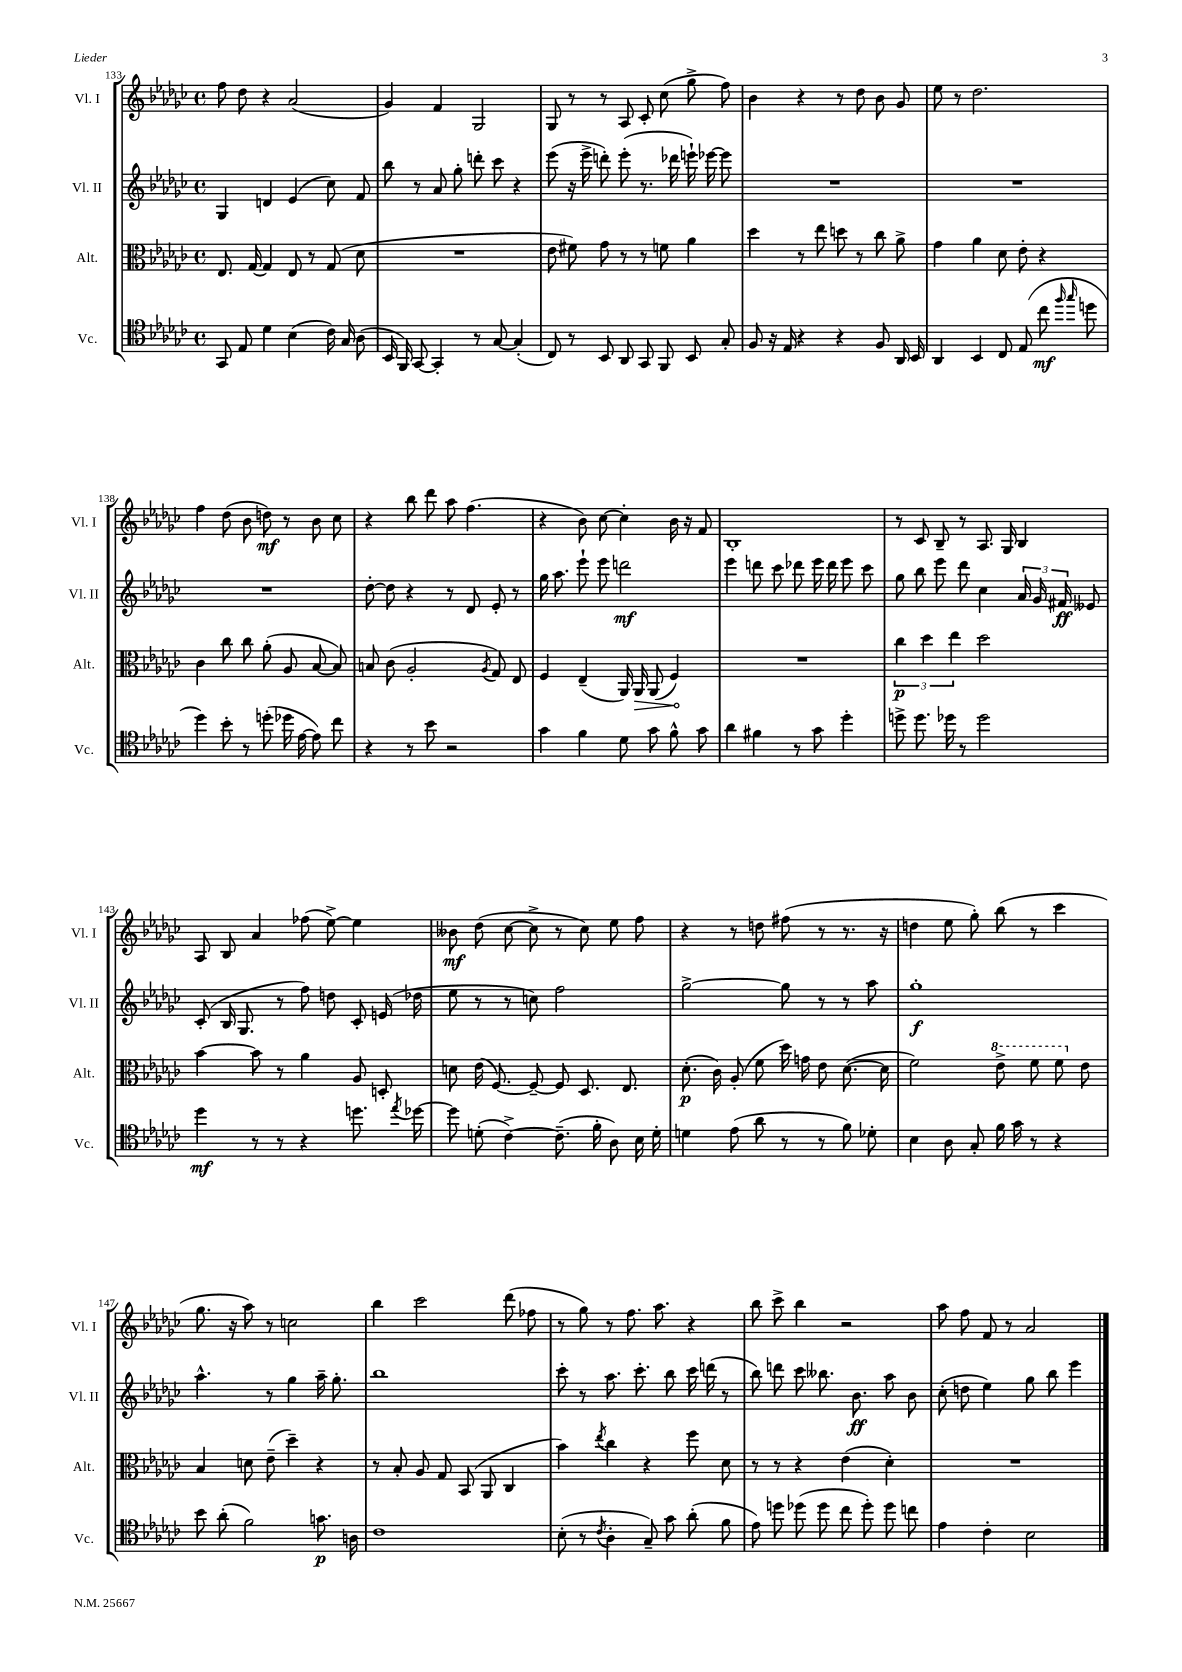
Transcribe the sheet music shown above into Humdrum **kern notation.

**kern	**dynam	**kern	**dynam	**kern	**dynam	**kern	**dynam
*part4	*part4	*part3	*part3	*part2	*part2	*part1	*part1
*staff4	*staff4	*staff3	*staff3	*staff2	*staff2	*staff1	*staff1
*I"Vc.	*	*I"Alt.	*	*I"Vl. II	*	*I"Vl. I	*
*I'Vc.	*	*I'Alt.	*	*I'Vl. II	*	*I'Vl. I	*
*clefC4	*	*clefC3	*	*clefG2	*	*clefG2	*
*k[b-e-a-d-g-c-]	*	*k[b-e-a-d-g-c-]	*	*k[b-e-a-d-g-c-]	*	*k[b-e-a-d-g-c-]	*
*M4/4	*	*M4/4	*	*M4/4	*	*M4/4	*
*met(c)	*	*met(c)	*	*met(c)	*	*met(c)	*
=133	=133	=133	=133	=133	=133	=133	=133
8GG-/	.	8.E-/	.	4G-/	.	8ff\	.
8E-/	.	.	.	.	.	8dd-\	.
.	.	[16G-/	.	.	.	.	.
4d-\	.	4G-/]	.	4dn/	.	4r	.
(4B-\	.	8E-/	.	(4e-/	.	(2a-/	.
.	.	8r	.	.	.	.	.
16c-\)	.	(8G-/	.	8cc-\)	.	.	.
16G-/	.	.	.	.	.	.	.
(8A-\	.	8d-\	.	8f/	.	.	.
=134	=134	=134	=134	=134	=134	=134	=134
16BB-/	.	1r	.	8bb-\	.	4g-/)	.
16FF/)	.	.	.	.	.	.	.
[8GG-/	.	.	.	8r	.	.	.
4GG-'/]	.	.	.	8a-/	.	4f/	.
.	.	.	.	8gg-'\	.	.	.
8r	.	.	.	8dddn'\	.	2G-/	.
[8G-/	.	.	.	8ccc-\	.	.	.
(4G-'/]	.	.	.	4r	.	.	.
=135	=135	=135	=135	=135	=135	=135	=135
8C-/)	.	8e-\	.	(8eee-\	.	8G-/	.
8r	.	8f#X\)	.	16r	.	8r	.
.	.	.	.	16eee-^\	.	.	.
8BB-/	.	8g-\	.	8dddn'\)	.	8r	.
8AA-/	.	8r	.	(8eee-'\	.	8A-/	.
8GG-/	.	8r	.	8.r	.	8c-'/	.
8FF/	.	8fn\	.	.	.	(8cc-\	.
.	.	.	.	16ddd-X\	.	.	.
8BB-/	.	4a-\	.	16eeen`\)	.	8gg-^\	.
.	.	.	.	[16eee-X\	.	.	.
8G-'/	.	.	.	8eee-\]	.	8ff\)	.
=136	=136	=136	=136	=136	=136	=136	=136
8F/	.	4dd-\	.	1r	.	4b-\	.
16r	.	.	.	.	.	.	.
16E-/	.	.	.	.	.	.	.
4r	.	8r	.	.	.	4r	.
.	.	8ee-\	.	.	.	.	.
4r	.	8ddn\	.	.	.	8r	.
.	.	8r	.	.	.	8dd-\	.
8F/	.	8cc-\	.	.	.	8b-\	.
16AA-/	.	8a-^\	.	.	.	8g-/	.
16BB-/	.	.	.	.	.	.	.
=137	=137	=137	=137	=137	=137	=137	=137
4AA-/	.	4g-\	.	1r	.	8ee-\	.
.	.	.	.	.	.	8r	.
4BB-/	.	4a-\	.	.	.	2.dd-\	.
8C-/	.	8d-\	.	.	.	.	.
(8E-/	.	8e-'\	.	.	.	.	.
8cc-\	mf	4r	.	.	.	.	.
16qqff/	.	.	.	.	.	.	.
16qqgg-/	.	.	.	.	.	.	.
8ddn\	.	.	.	.	.	.	.
!!LO:LB:g=z
=138	=138	=138	=138	=138	=138	=138	=138
4dd-\)	.	4c-\	.	1r	.	4ff\	.
8b-'\	.	8cc-\	.	.	.	(8dd-\	.
8r	.	8cc-\	.	.	.	8b-\	.
(8ddn'\	.	(8a-'\	.	.	.	8ddn\)	mf
16dd-X\	.	8A-/	.	.	.	8r	.
[16e-\	.	.	.	.	.	.	.
8e-\])	.	[8B-/	.	.	.	8b-\	.
8cc-\	.	8B-/])	.	.	.	8cc-\	.
=139	=139	=139	=139	=139	=139	=139	=139
4r	.	8Bn/	.	[8dd-'\	.	4r	.
.	.	(8c-\	.	8dd-\]	.	.	.
8r	.	2A-'/	.	4r	.	8bb-\	.
8b-\	.	.	.	.	.	8ddd-\	.
2r	.	.	.	8r	.	8aa-\	.
.	.	.	.	8d-/	.	(4.ff\	.
.	.	8qA-/	.	.	.	.	.
.	.	8G-/)	.	8e-'/	.	.	.
.	.	8E-/	.	8r	.	.	.
=140	=140	=140	=140	=140	=140	=140	=140
4g-\	.	4F/	.	16gg-\	.	4r	.
.	.	.	.	8.aa-\	.	.	.
4f\	.	(4E-~/	.	8eee-`\	.	8b-\)	.
.	.	.	.	8eee-\	.	[8cc-\	.
8d-\	.	16AA-/)	.	2dddn\	mf	4cc-'\]	.
!	!	!	!LO:HP:b	!	!	!	!
.	.	16AA-/	>	.	.	.	.
8g-\	.	(8AA-/	.	.	.	.	.
8f^^\	.	4F/)	.	.	.	16b-\	.
.	.	.	.	.	.	16r	.
8g-\	.	.	.	.	.	8f/	.
.	.	.	]	.	.	.	.
=141	=141	=141	=141	=141	=141	=141	=141
4a-\	.	1r	.	4eee-\	.	1B-'	.
4f#X\	.	.	.	8dddn\	.	.	.
.	.	.	.	8ccc-\	.	.	.
8r	.	.	.	8ddd-X\	.	.	.
8g-\	.	.	.	16eee-\	.	.	.
.	.	.	.	16ddd-\	.	.	.
4dd-'\	.	.	.	8eee-\	.	.	.
.	.	.	.	8ccc-\	.	.	.
=142	=142	=142	=142	=142	=142	=142	=142
8ddn^\	.	6cc-\	p	8gg-\	.	8r	.
8.dd\	.	.	.	8bb-\	.	8c-/	.
.	.	6dd-\	.	.	.	.	.
.	.	.	.	8eee-\	.	8B-~/	.
16dd-X\	.	.	.	.	.	.	.
.	.	6ee-\	.	.	.	.	.
8r	.	.	.	8ddd-\	.	8r	.
2dd-\	.	2dd-\	.	4cc-\	.	8.A-/	.
.	.	.	.	.	.	16G-/	.
.	.	.	.	24a-/	.	4B-/	.
.	.	.	.	24g-/	.	.	.
.	.	.	.	24f#X/	ff	.	.
.	.	.	.	8e--X/	.	.	.
!!LO:LB:g=z
=143	=143	=143	=143	=143	=143	=143	=143
4dd-\	mf	[4b-\	.	(8c-'/	.	8A-/	.
.	.	.	.	16B-/	.	8B-/	.
.	.	.	.	8.G-/	.	.	.
8r	.	8b-\]	.	.	.	4a-/	.
8r	.	8r	.	8r	.	.	.
4r	.	4a-\	.	8ff\)	.	(8ff-X\	.
.	.	.	.	8ddn\	.	[8ee-^\)	.
8.ddn\	.	8A-/	.	8c-'/	.	4ee-\]	.
.	.	8Dn'/	.	(16en/	.	.	.
8qee-/	.	.	.	.	.	.	.
[16dd-X\	.	.	.	16dd-X\	.	.	.
=144	=144	=144	=144	=144	=144	=144	=144
8dd-\]	.	8dn\	.	8ee-\	.	8b--X\	mf
(8dn'\	.	(16e-\	.	8r	.	(8dd-\	.
.	.	[8.F/)	.	.	.	.	.
[4c-^\)	.	.	.	8r	.	[8cc-\	.
.	.	8F~/_	.	8ccn\)	.	8cc-^\]	.
(8.c-~\]	.	8F/]	.	2ff\	.	8r	.
.	.	8.D-/	.	.	.	8cc-\)	.
16f'\	.	.	.	.	.	.	.
8A-\)	.	.	.	.	.	8ee-\	.
.	.	8.E-/	.	.	.	.	.
16B-\	.	.	.	.	.	8ff\	.
16d'\	.	.	.	.	.	.	.
=145	=145	=145	=145	=145	=145	=145	=145
4dn\	.	(8.d-'\	p	[2gg-^\	.	4r	.
.	.	16c-\)	.	.	.	.	.
(8e-\	.	(8A-'/	.	.	.	8r	.
8a-\	.	8f\	.	.	.	8ddn\	.
8r	.	16dd-\)	.	8gg-\]	.	(8ff#X\	.
.	.	16gn\	.	.	.	.	.
8r	.	8e-\	.	8r	.	8r	.
8f\)	.	([8.d-\	.	8r	.	8.r	.
8d-X'\	.	.	.	8aa-\	.	.	.
.	.	16d-\]	.	.	.	16r	.
=146	=146	=146	=146	=146	=146	=146	=146
4B-\	.	2f\)	.	1gg-'	f	4ddn\	.
8A-\	.	.	.	.	.	8ee-\	.
8G-'/	.	.	.	.	.	8gg-'\)	.
*	*	*8va	*	*	*	*	*
16f\	.	8ee-^\	.	.	.	(8bb-\	.
16g-\	.	.	.	.	.	.	.
8r	.	8ff\	.	.	.	8r	.
4r	.	8ff\	.	.	.	4ccc-\	.
*	*	*X8va	*	*	*	*	*
.	.	8e-\	.	.	.	.	.
!!LO:LB:g=z
=147	=147	=147	=147	=147	=147	=147	=147
8b-\	.	4B-/	.	4.aa-^^\	.	8.gg-\	.
(8a-'\	.	.	.	.	.	.	.
.	.	.	.	.	.	16r	.
2f\)	.	8dn\	.	.	.	8aa-\)	.
.	.	(8e-~\	.	8r	.	8r	.
.	.	4dd-~\)	.	4gg-\	.	2ccn\	.
8.gn\	p	4r	.	16aa-~\	.	.	.
.	.	.	.	8.gg-'\	.	.	.
16An\	.	.	.	.	.	.	.
=148	=148	=148	=148	=148	=148	=148	=148
1c-	.	8r	.	1bb-	.	4bb-\	.
.	.	8B-'/	.	.	.	.	.
.	.	8A-/	.	.	.	2ccc-\	.
.	.	8G-/	.	.	.	.	.
.	.	(8BB-/	.	.	.	.	.
.	.	8AA-/	.	.	.	.	.
.	.	4C-/	.	.	.	(8ddd-\	.
.	.	.	.	.	.	8ff-X\	.
=149	=149	=149	=149	=149	=149	=149	=149
(8B-'\	.	4b-\)	.	8ccc-'\	.	8r	.
8r	.	.	.	8r	.	8gg-\)	.
8qc-/	.	8qee-/	.	.	.	.	.
4A-'\	.	4cc-\	.	8.aa-\	.	8r	.
.	.	.	.	.	.	8.ff\	.
.	.	.	.	8.ccc-'\	.	.	.
8G-~/)	.	4r	.	.	.	.	.
.	.	.	.	.	.	8.aa-\	.
8g-\	.	.	.	8bb-\	.	.	.
(8a-'\	.	8ff\	.	16ccc-\	.	4r	.
.	.	.	.	(16dddn\	.	.	.
8f\	.	8d-\	.	8r	.	.	.
=150	=150	=150	=150	=150	=150	=150	=150
8e-\)	.	8r	.	8bb-\)	.	8bb-\	.
8ddn\	.	8r	.	8dddn\	.	8ccc-^\	.
(8dd-X\	.	4r	.	8ccc-\	.	4bb-\	.
8dd-\	.	.	.	8.bb--X\	.	.	.
8cc-\	.	(4e-\	.	.	.	2r	.
.	.	.	.	8.b-\	ff	.	.
8dd-'\)	.	.	.	.	.	.	.
8dd-\	.	4d-'\)	.	8aa-\	.	.	.
8ccn\	.	.	.	8b-\	.	.	.
=151	=151	=151	=151	=151	=151	=151	=151
4e-\	.	1r	.	(8cc-'\	.	8aa-\	.
.	.	.	.	8ddn\	.	8ff\	.
4c-'\	.	.	.	4ee-\)	.	8f/	.
.	.	.	.	.	.	8r	.
2B-\	.	.	.	8gg-\	.	2a-/	.
.	.	.	.	8bb-\	.	.	.
.	.	.	.	4eee-\	.	.	.
==	==	==	==	==	==	==	==
*-	*-	*-	*-	*-	*-	*-	*-
